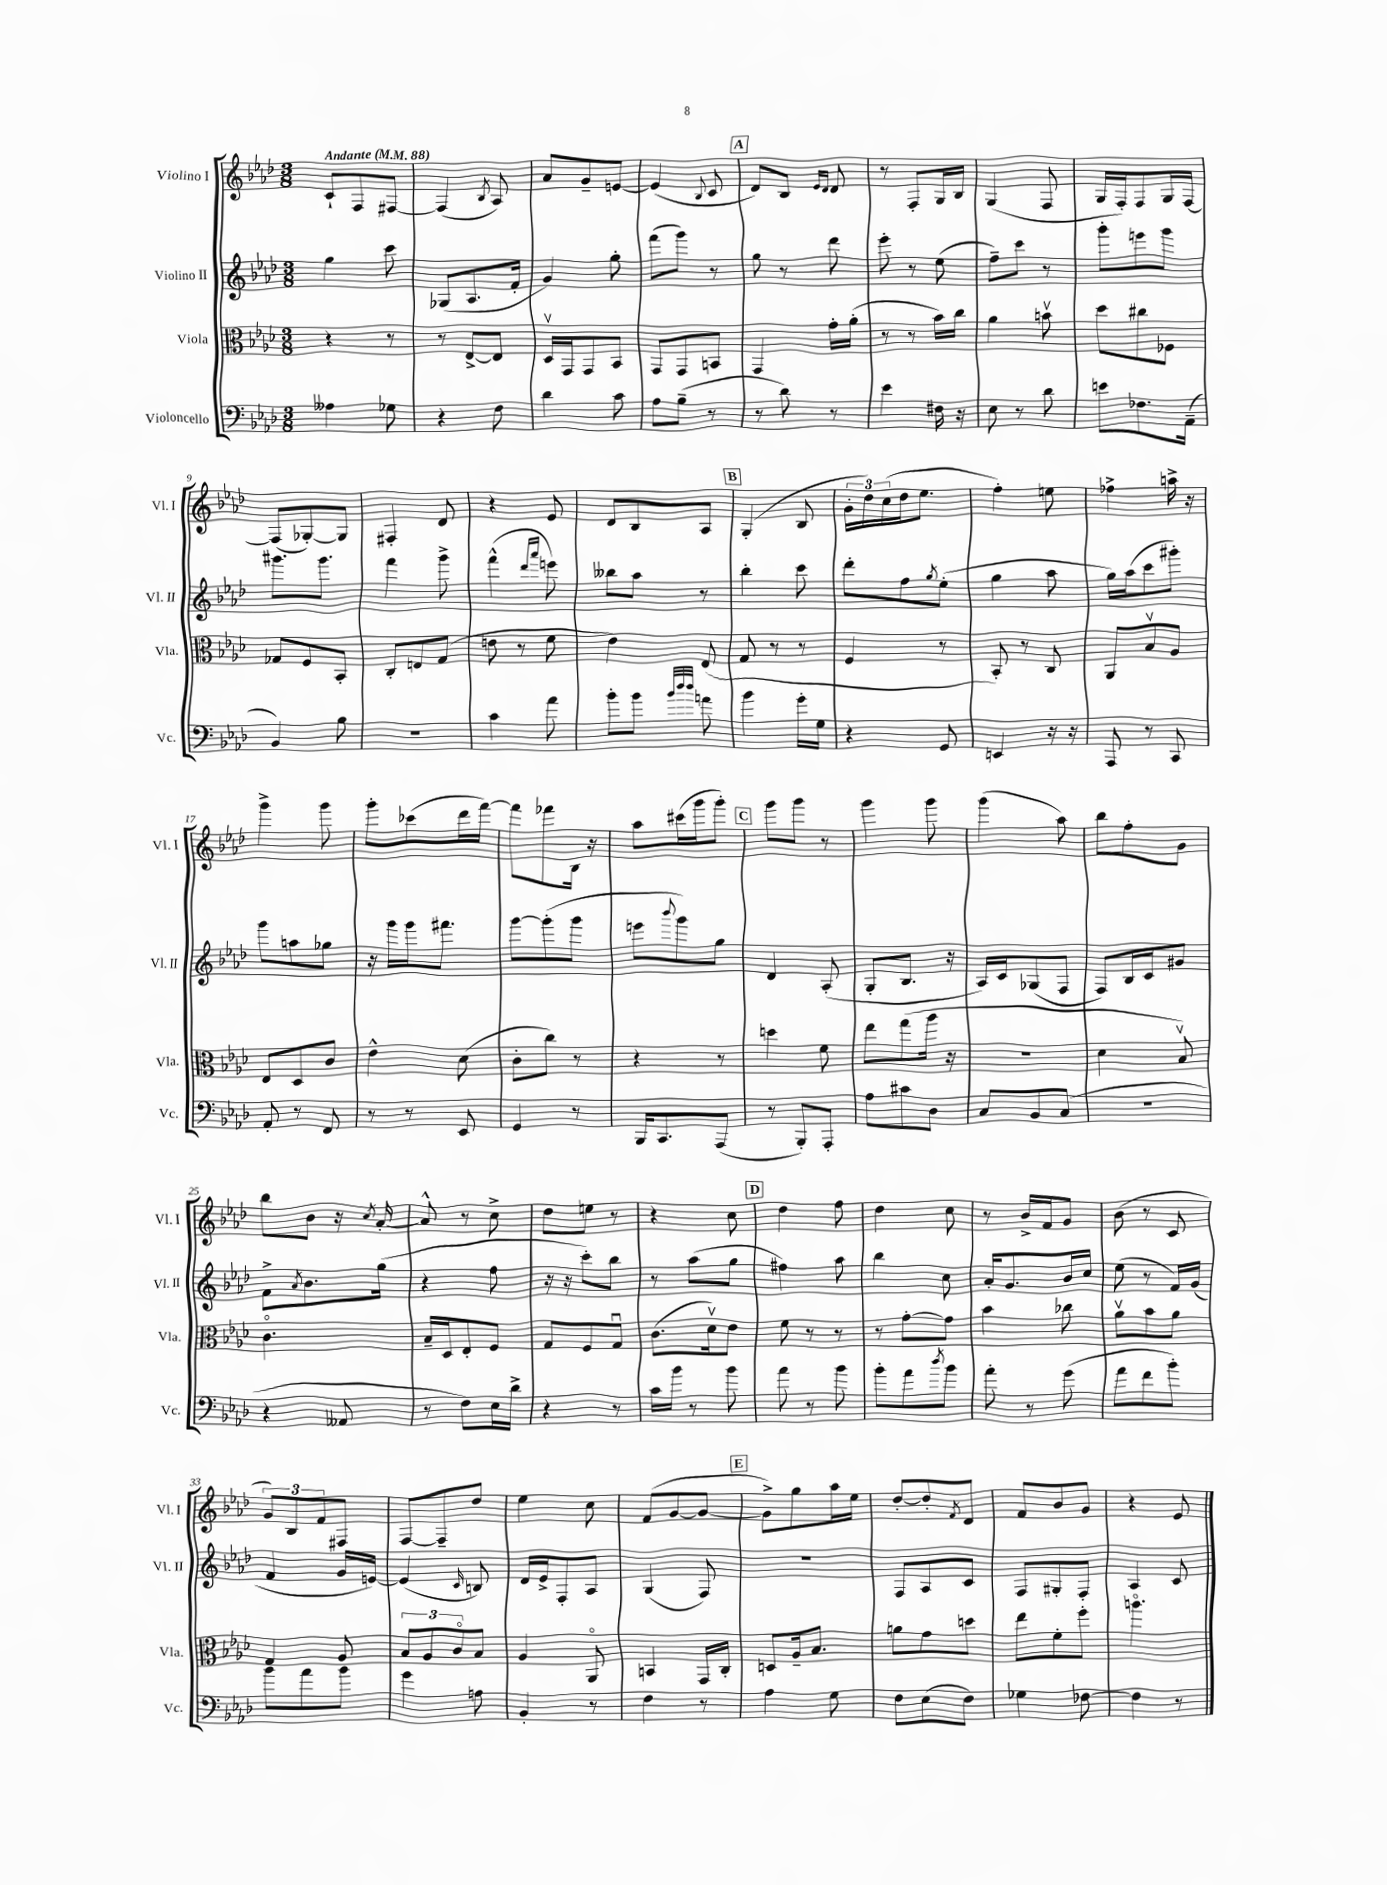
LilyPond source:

<<
\new StaffGroup <<
\new Staff = "s0" \with { instrumentName = "Violino I" shortInstrumentName = "Vl. I" } {
    \clef treble \key aes \major \numericTimeSignature \time 3/8 \tempo "Andante" 4 = 88
    c'8-! f8 fis8~ |
    fis4( \acciaccatura { bes8 } aes8) |
    aes'8 g'8-- e'8~ |
    e'4( \appoggiatura { bes8 } c'8 |
    \mark \markup { \box "A" } des'8) bes8 \grace { ees'16 des'16 } des'8 |
    r8 f8-. g16 bes16 |
    g4( f8 |
    g16 f16-.) f8 g16 f16~ |
    f8( ges8~-.) ges8 |
    fis4-. des'8 |
    r4 ees'8 |
    des'8 bes8 aes8 |
    \mark \markup { \box "B" } g4-.( bes8 |
    \tuplet 3/2 { g'16-. des''16) c''16( } des''16 ees''8. |
    f''4-.) e''8 |
    fes''4-> a''16-> r16 |
    g'''4-> g'''8 |
    g'''8-. ces'''8( des'''16 f'''16~) |
    f'''8 fes'''8 bes16 r16 |
    aes''8 cis'''16( g'''16 g'''8-.) |
    \mark \markup { \box "C" } g'''8 g'''8 r8 |
    g'''4 g'''8 |
    g'''4( aes''8) |
    bes''8 f''8-. g'8 |
    bes''8 bes'8 r16 \acciaccatura { c''8 } aes'16~-. |
    aes'8-^ r8 c''8-> |
    des''8 e''8 r8 |
    r4 c''8 |
    \mark \markup { \box "D" } des''4 f''8 |
    des''4 c''8 |
    r8 bes'16-> f'16 g'8 |
    bes'8( r8 c'8 |
    \tuplet 3/2 { g'8) bes8 f'8 } fis8 |
    f8~ f8-- des''8 |
    ees''4 c''8 |
    f'8( g'8~ g'8~ |
    \mark \markup { \box "E" } g'8->) g''8 aes''16 ees''16 |
    des''8~-. des''8-. \acciaccatura { f'8 } des'8 |
    f'8 bes'8 g'8 |
    r4 ees'8 \bar "|." |
}
\new Staff = "s1" \with { instrumentName = "Violino II" shortInstrumentName = "Vl. II" } {
    \clef treble \key aes \major \numericTimeSignature \time 3/8
    g''4 c'''8 |
    ges8( aes8. f'16-. |
    g'4) g''8-. |
    f'''8( g'''8) r8 |
    \mark \markup { \box "A" } g''8 r8 des'''8 |
    ees'''8-. r8 ees''8( |
    f''8--) c'''8 r8 |
    g'''8-. e'''8 g'''8 |
    gis'''8. gis'''8. |
    f'''4 g'''8-> |
    f'''4-^( \grace { des'''16 aes'''16 } e'''8) |
    beses''8 aes''8 r8 |
    \mark \markup { \box "B" } bes''4-. c'''8 |
    des'''8-. f''8 \acciaccatura { g''8 } ees''8-.( |
    g''4 aes''8 |
    g''16) aes''16( c'''8 gis'''8-.) |
    g'''8 a''8 ges''8 |
    r16 g'''16 g'''16 fis'''8. |
    g'''8~ g'''8-.( g'''8 |
    e'''8 \appoggiatura { bes'''8 } g'''8) g''8 |
    \mark \markup { \box "C" } des'4 aes8-.( |
    g8-. bes8. r16 |
    aes16) c'16 ges8( f8 |
    f8) bes16 c'16 gis'8 |
    f'8-> \acciaccatura { aes'8 } bes'8. g''16( |
    r4 f''8 |
    r16 r16 c'''8-.) bes''8 |
    r8 aes''8( g''8 |
    \mark \markup { \box "D" } fis''4) aes''8 |
    bes''4 c''8 |
    aes'16-. g'8. bes'16 c''16 |
    ees''8( r8 f'16) g'16( |
    f'4 g'16 e'16~) |
    e'4( \grace { c'16 } b8) |
    des'16 ees'16-> f8-. aes8 |
    g4( f8) |
    \mark \markup { \box "E" } R4. |
    f8 aes8 c'8 |
    f8 gis8-. f8-. |
    aes4 c'8 \bar "|." |
}
\new Staff = "s2" \with { instrumentName = "Viola" shortInstrumentName = "Vla." } {
    \clef alto \key aes \major \numericTimeSignature \time 3/8
    r4 r8 |
    r8 ees8~-> ees8 |
    des16\upbow g,16 g,8 bes,8 |
    g,8 g,8 b,8 |
    \mark \markup { \box "A" } g,4 g'16-. aes'16-.( |
    r8 r8 bes'16) c''16 |
    aes'4 b'8\upbow |
    des''8 cis''8 fes8 |
    ges8 f8 bes,8-. |
    c8-. e8 g8( |
    e'8 r8 f'8 |
    ees'4) ees8( |
    \mark \markup { \box "B" } g8 r8 r8 |
    f4 r8 |
    bes,8-.) r8 c8 |
    aes,8 bes8\upbow aes8 |
    ees8 des8 c'8 |
    ees'4-^ des'8( |
    c'8-. c''8) r8 |
    r4 r8 |
    \mark \markup { \box "C" } d''4 f'8 |
    ees''8 g''8( aes''16 r16 |
    R4. |
    des'4 bes8\upbow) |
    c'4.\flageolet |
    bes16-- des16 ees8-. f8 |
    g8 f8 g8\downbow |
    c'8.( des'16\upbow) ees'8 |
    \mark \markup { \box "D" } f'8 r8 r8 |
    r8 g'8~-. g'8 |
    bes'4 ces''8 |
    aes'8\upbow bes'8 aes'8 |
    g4 aes8 |
    \tuplet 3/2 { bes8 aes8 c'8\flageolet } bes8 |
    aes4 aes,8\flageolet |
    b,4 g,16 c16-. |
    \mark \markup { \box "E" } d8 aes16-- bes8. |
    a'8 g'8 d''8 |
    ees''8 f'8-. f''8-. |
    a''4.\flageolet \bar "|." |
}
\new Staff = "s3" \with { instrumentName = "Violoncello" shortInstrumentName = "Vc." } {
    \clef bass \key aes \major \numericTimeSignature \time 3/8
    aeses4 ges8 |
    r4 f8 |
    des'4 c'8 |
    aes8 bes8--( r8 |
    \mark \markup { \box "A" } r8 des'8) r8 |
    ees'4 fis16 r16 |
    ees8 r8 des'8 |
    e'8 fes8. aes,16--( |
    bes,4) bes8 |
    R4. |
    c'4 aes'8 |
    bes'8-. bes'8 \grace { bes'32 des''32 des''32 } a'8 |
    \mark \markup { \box "B" } bes'4 g'16-. g16 |
    r4 g,8 |
    e,4 r16 r16 |
    aes,,8 r8 c,8 |
    aes,8-. r8 f,8 |
    r8 r8 ees,8 |
    g,4 r8 |
    bes,,16 c,8. aes,,8( |
    \mark \markup { \box "C" } r8 bes,,8-.) aes,,8-. |
    aes8 cis'8 des8 |
    c8 bes,8 c8( |
    R4. |
    r4 aeses,8 |
    r8 f8) ees16 des'16-> |
    r4 r8 |
    c'16 bes'16 r8 bes'8 |
    \mark \markup { \box "D" } aes'8 r8 bes'8 |
    bes'8-. aes'8 \acciaccatura { des''8 } bes'8 |
    aes'8-. r8 g'8( |
    aes'8 f'8 bes'8-.) |
    bes'8 aes'8 bes'8 |
    g'4 a8 |
    bes,4-. r8 |
    f4 r8 |
    \mark \markup { \box "E" } aes4 g8 |
    f8 ees8( f8) |
    ges4 fes8~ |
    fes4 r8 \bar "|." |
}
>>
>>
